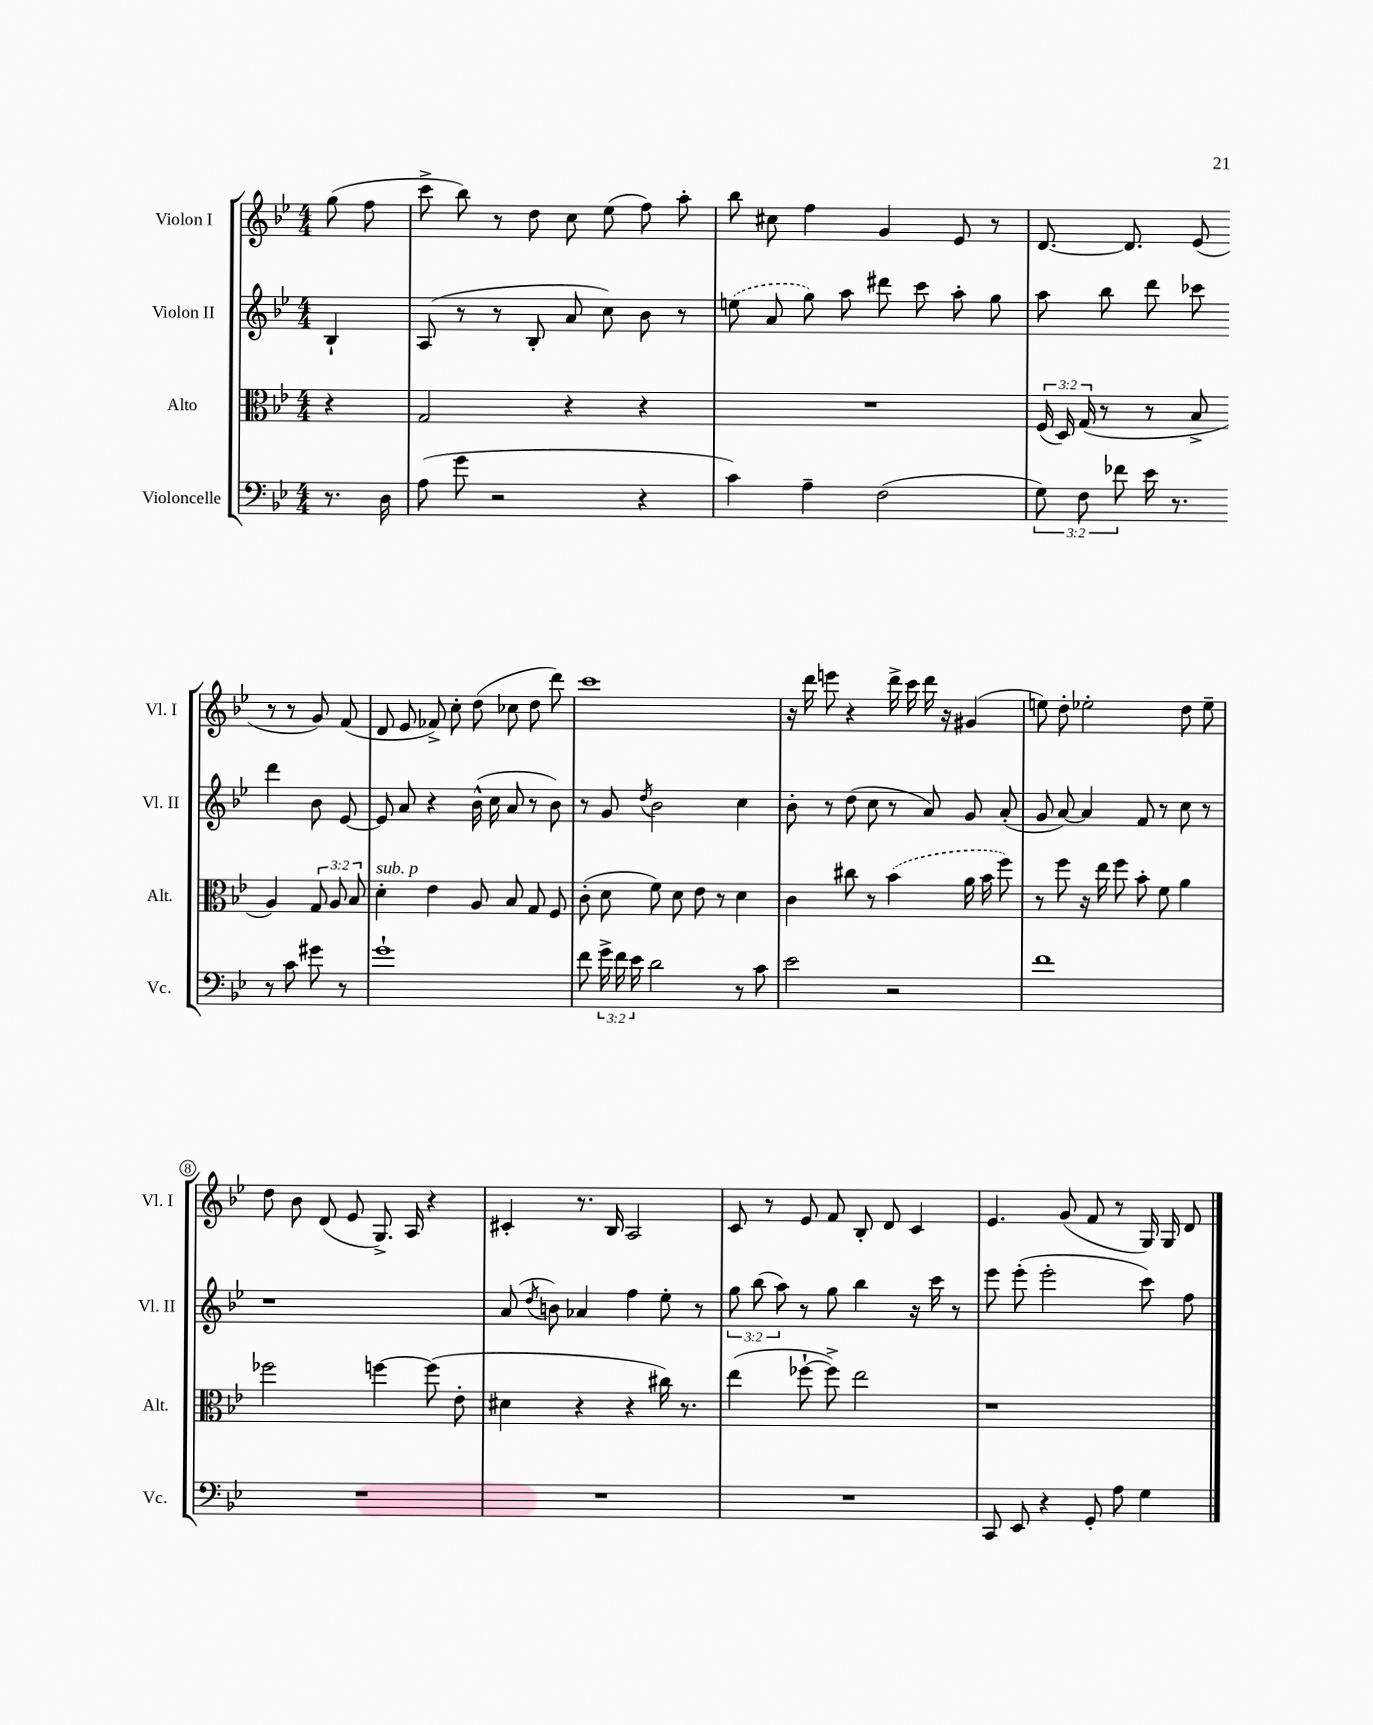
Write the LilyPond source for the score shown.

<<
\new StaffGroup <<
\new Staff = "s0" \with { instrumentName = "Violon I" shortInstrumentName = "Vl. I" } {
    \clef treble \key bes \major \numericTimeSignature \time 4/4 \partial 4
    \autoBeamOff g''8( f''8 |
    c'''8-> bes''8) r8 d''8 c''8 ees''8( f''8) a''8-. |
    bes''8 cis''8 f''4 g'4 ees'8 r8 |
    d'8.~ d'8. ees'8( r8 r8 g'8) f'8( |
    d'8 ees'8 fes'8->) c''8-. d''8( ces''8 d''8 d'''8) |
    c'''1 |
    r16 d'''16 e'''8 r4 d'''16-> c'''16 d'''16 r16 gis'4( |
    e''8) d''8-. ees''2-. d''8 ees''8-- |
    d''8 bes'8 d'8( ees'8 g8.->) a16 r4 |
    cis'4-. r8. bes16 a2 |
    c'8 r8 ees'8 f'8 bes8-. d'8 c'4 |
    ees'4. g'8( f'8 r8 g16) g16 d'8 \bar "|." |
}
\new Staff = "s1" \with { instrumentName = "Violon II" shortInstrumentName = "Vl. II" } {
    \clef treble \key bes \major \numericTimeSignature \time 4/4 \override Staff.TupletNumber.text = #tuplet-number::calc-fraction-text \partial 4
    \autoBeamOff bes4-! |
    a8( r8 r8 bes8-. a'8 c''8) bes'8 r8 |
    \once \slurDashed e''8( a'8 g''8) a''8 dis'''8 c'''8 a''8-. g''8 |
    a''8 bes''8 d'''8 ces'''8 d'''4 bes'8 ees'8~ |
    ees'8 a'8 r4 bes'16-^( c''16 a'8 r8 bes'8) |
    r8 g'8 \acciaccatura { d''8 } bes'2 c''4 |
    bes'8-. r8 d''8( c''8 r8 a'8) g'8 a'8-.( |
    g'8 a'8~) a'4 f'8 r8 c''8 r8 |
    r1 |
    a'8( \acciaccatura { d''8 } b'8) aes'4 f''4 ees''8-. r8 |
    \tuplet 3/2 { g''8 bes''8( a''8) } r8 g''8 bes''4 r16 c'''16 r8 |
    ees'''8 ees'''8-.( ees'''2-. c'''8) f''8 \bar "|." |
}
\new Staff = "s2" \with { instrumentName = "Alto" shortInstrumentName = "Alt." } {
    \clef alto \key bes \major \numericTimeSignature \time 4/4 \override Staff.TupletNumber.text = #tuplet-number::calc-fraction-text \partial 4
    \autoBeamOff r4 |
    g2 r4 r4 |
    R1 |
    \tuplet 3/2 { f16( d16) g16( } r8 r8 bes8-> a4) \tuplet 3/2 { g8 a8 bes8 } |
    d'4-.^\markup { \italic "sub. p" } ees'4 a8 bes8 g8 f8 |
    c'8-.( d'8 f'8) d'8 ees'8 r8 d'4 |
    c'4 cis''8 r8 \once \slurDashed bes'4( a'16 bes'16 f''8) |
    r8 f''8 r16 ees''16 f''8 bes'8-. f'8 a'4 |
    fes''2 f''4~ f''8( ees'8-. |
    dis'4 r4 r4 cis''16) r8. |
    ees''4( fes''8~-! fes''8->) ees''2 |
    r1 \bar "|." |
}
\new Staff = "s3" \with { instrumentName = "Violoncelle" shortInstrumentName = "Vc." } {
    \clef bass \key bes \major \numericTimeSignature \time 4/4 \override Staff.TupletNumber.text = #tuplet-number::calc-fraction-text \partial 4
    \autoBeamOff r8. d16 |
    a8( g'8 r2 r4 |
    c'4) a4-- f2( |
    \tuplet 3/2 { g8) f8 fes'8 } ees'16 r8. r8 c'8 gis'8 r8 |
    g'1-! |
    f'8 \tuplet 3/2 { g'16-> f'16 ees'16 } d'2 r8 c'8 |
    ees'2 r2 |
    f'1 |
    R1 |
    R1 |
    R1 |
    c,8 ees,8 r4 g,8-. a8 g4 \bar "|." |
}
>>
>>
\layout { \context { \Score \override BarNumber.stencil = #(make-stencil-circler 0.1 0.3 ly:text-interface::print) } }
